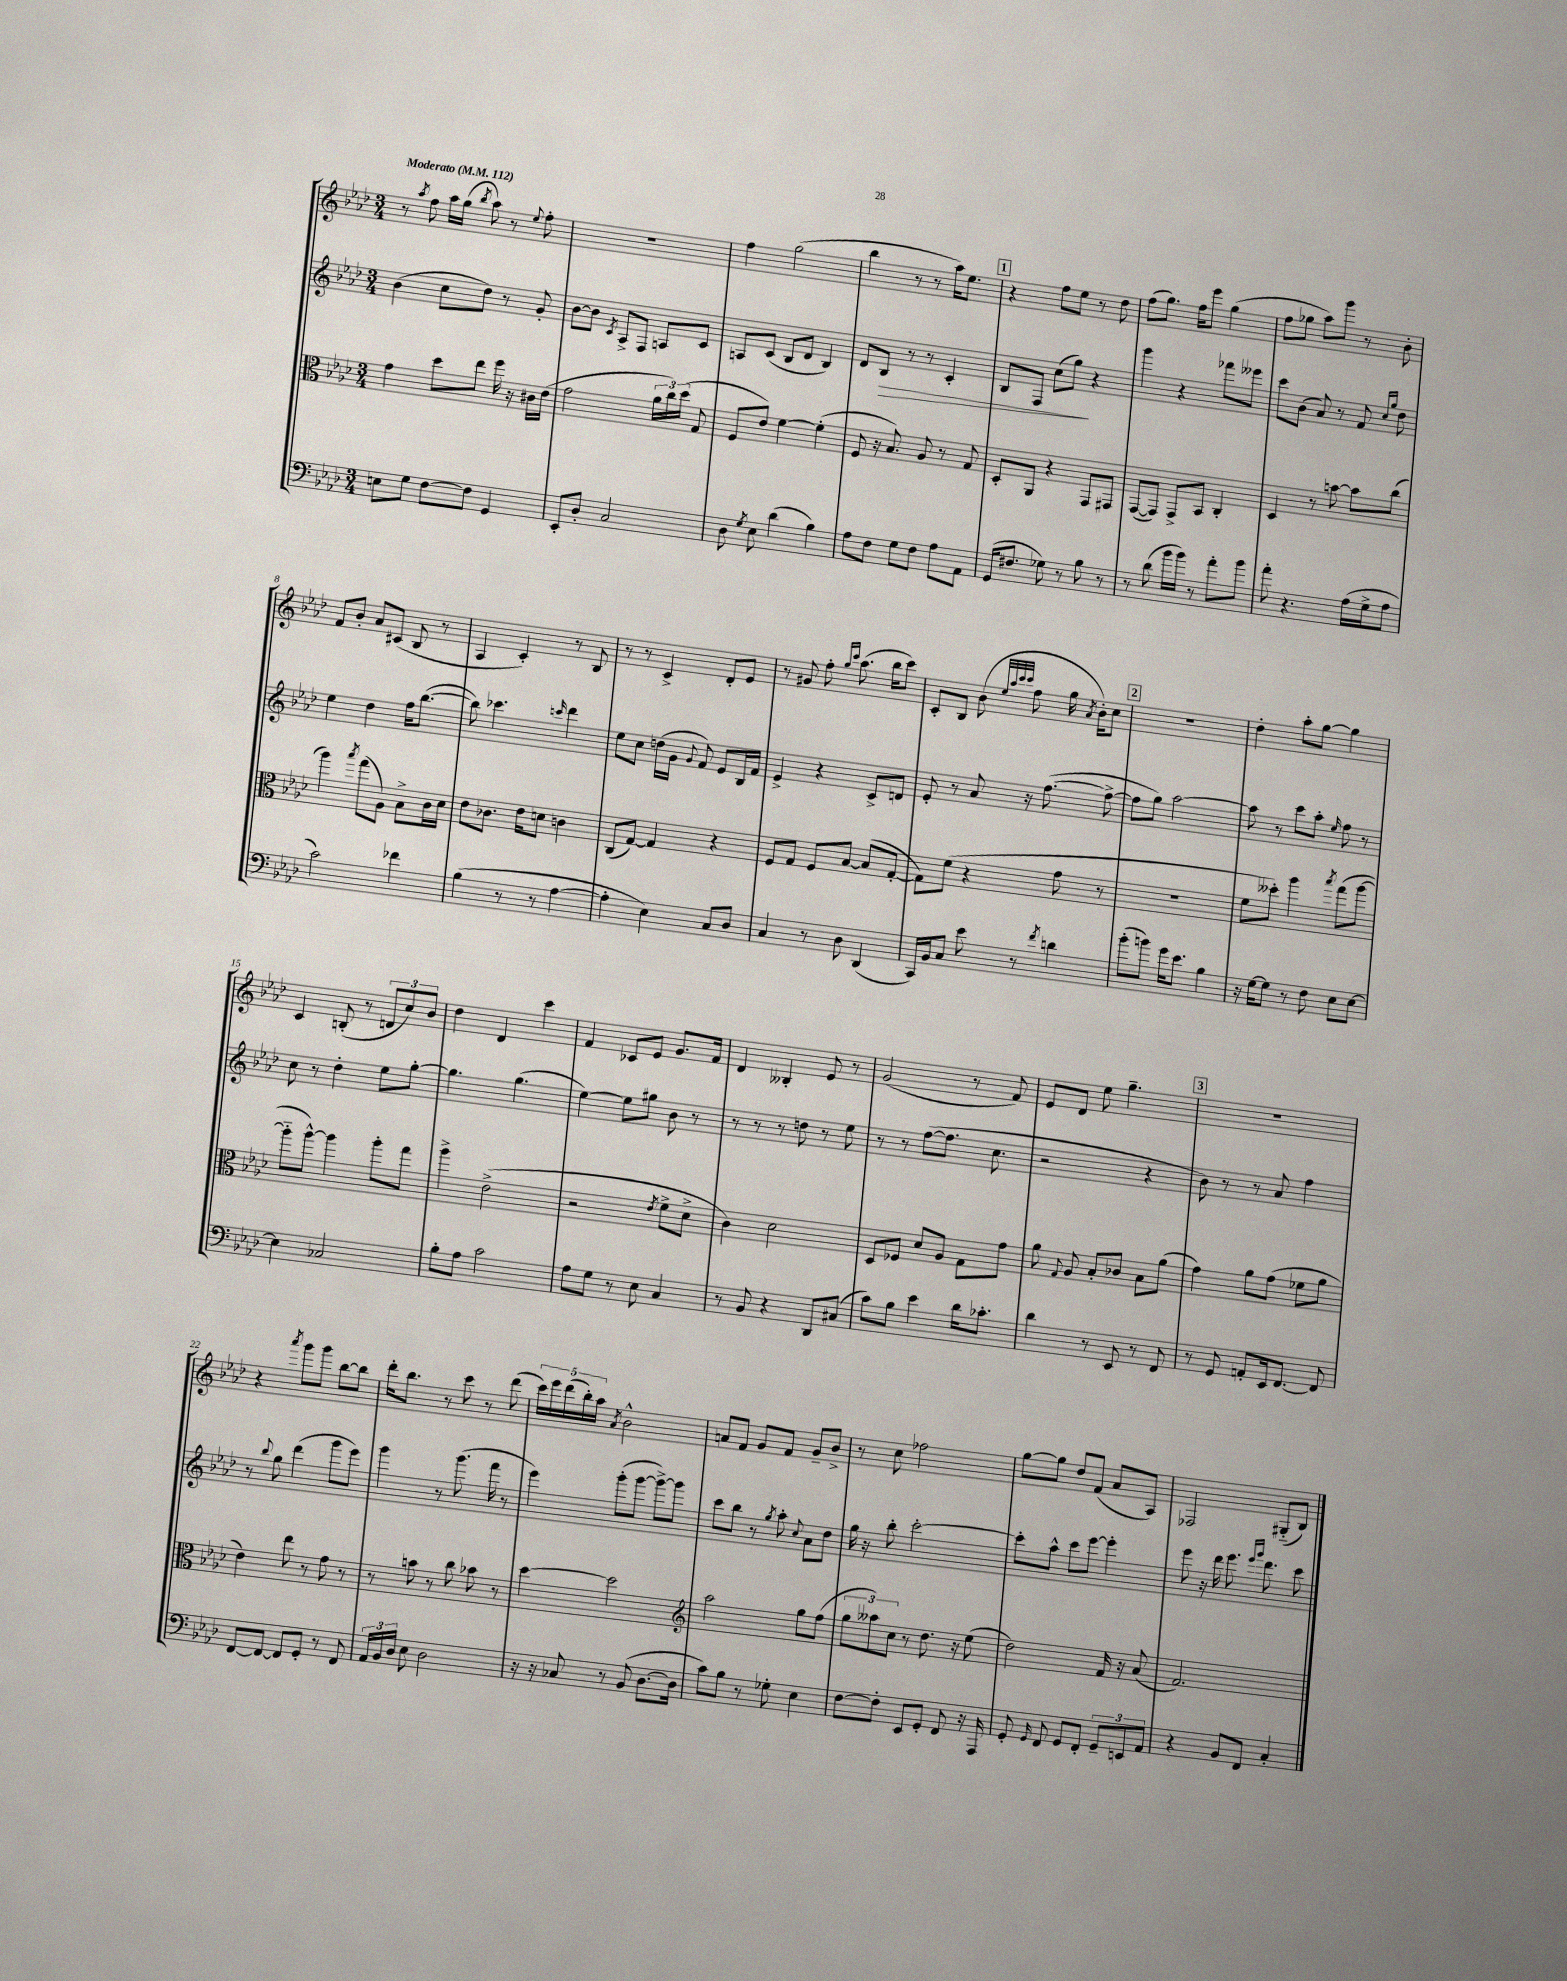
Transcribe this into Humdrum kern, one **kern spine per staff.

**kern	**kern	**kern	**kern
*staff4	*staff3	*staff2	*staff1
*clefF4	*clefC3	*clefG2	*clefG2
*k[b-e-a-d-]	*k[b-e-a-d-]	*k[b-e-a-d-]	*k[b-e-a-d-]
*M3/4	*M3/4	*M3/4	*M3/4
*MM112	*MM112	*MM112	*MM112
8E	4g	(4b-	8r
.	.	.	8qaa-
8G	.	.	8ff
[8F	8dd-	8cc	16aa-
.	.	.	(16gg
.	.	.	8qbb-
8F]	8ee-	8dd-)	8aa-)
4GG	16ff	8r	8r
.	16r	.	.
.	.	.	8qqee-
.	16c#	8g'	8ff'
.	(16e-	.	.
=	=	=	=
8EE-'	2g	[8b-	2.r
8D-'	.	8b-]	.
.	.	8qc	.
2C	.	8A-^	.
.	.	8F	.
.	24a-	8A	.
.	24cc)	.	.
.	(24dd-	.	.
.	8G	8c	.
=	=	=	=
8D-	8F	8A	4ff
8qG	.	.	.
8E-	8e-)	(8c	.
(4d-	[4f	8B-	(2gg
.	.	8d-	.
4B-)	(4f']	4B-)	.
=	=	=	=
8A-	8F	8d-	4bb-
8F	16r	8B-	.
.	8.B-)	.	.
8G	.	8r	8r
8F	8A-	8r	8r
8A-	8r	4c'	16aa-)
.	.	.	8.ee-
8AA-	8G	.	.
=	=	=	=
(16GG	8D-'	8B-	4r
8.F#	.	.	.
.	8AA-	8F	.
8G-)	4r	(8cc	8ff
8r	.	8gg)	8ee-
8B-	8GG	4r	8r
8r	8GG#	.	8dd-
=	=	=	=
8r	([8GG	4ggg	(8ff
(8d-	8GG])	.	8.gg)
16b-	8GG^	4r	.
16b-)	.	.	16ff
8r	8BB-	.	8eee-
8a-'	4C'	8fff-	(4gg
8b-	.	8eee--	.
=	=	=	=
8a-'	4D-	8ccc	8ff
4.r	.	(8b-	8gg-
.	8r	8a-)	8aa-)
.	[8b	8r	8ggg
(16A-	8b]	8f	8r
16G^	.	.	.
.	.	16qqcc	.
.	.	16qqgg	.
8A-	(8cc	8dd-	8b-'
=	=	=	=
2c)	4aa-)	4ee-	8f
.	.	.	8b-'
.	8qbb-	.	.
.	(8gg	4dd-	8a-
.	8A-)	.	(8c#
4f-	8B-^	16ff	8B-
.	.	([8.bb-	.
.	16c	.	8r
.	16d-	.	.
=	=	=	=
(4B-	8e-	8bb-])	4A-
.	8.c-	4.ccc-	.
8r	.	.	4c')
.	16e-	.	.
8r	8d	.	.
.	.	16qqccc	.
[4A-	4c	4ddd-	8r
.	.	.	8B-
=	=	=	=
4A-']	(8C	8ee-	8r
.	[8G)	8cc	8r
4E-)	4G]	(16dd	4c^
.	.	16g	.
.	.	8qqg	.
.	.	8f)	.
8C	4r	8e-	8d-'
8D-	.	16B-	8e-
.	.	16f	.
=	=	=	=
4C	8F	4e-^	8r
.	8G	.	8g#
8r	8F	4r	8ff'
.	.	.	16qqgg
.	.	.	16qqccc
8D-	[8B-	.	(8.aa-
(4DD-	(8B-]	8c^	.
.	.	.	16bb-
.	[8G'	8d	8ccc)
=	=	=	=
16CC)	8G])	8e-'	8c'
16BB-	.	.	.
8C	(8f	8r	8B-
8e-	4r	8a-	(8b-
.	.	.	32qqee-
.	.	.	32qqaa-
.	.	.	32qqccc
.	.	.	32qqccc
8r	.	16r	8ff
.	.	([8.ff	.
8qf	.	.	.
4d	8g	.	16gg
.	.	.	8qa-
.	.	.	16b-')
.	8r	8ff^_	8cc
=	=	=	=
(8b-'	2.r	8ff]	2.r
8b)	.	8gg)	.
16g	.	[2aa-	.
8.e-	.	.	.
4B-	.	.	.
=	=	=	=
16r	8f	8aa-]	4dd-'
[16G	.	.	.
8G]	8dd--')	8r	.
8r	4aa-	8ccc	8aa-'
8F	.	8aa-'	[8gg
.	8qbb-	16qqee-	.
8E-	(8gg	8ff	4gg]
[8E-	[8aa-	8r	.
=	=	=	=
4E-]	8aa-'~]	8cc	4c
.	[8aa-^^)	8r	.
2C-	4aa-]	4dd-'	(8B'
.	.	.	8r
.	8aa-'	8ee-	12d
.	.	.	12cc)
.	8gg	[8gg'	.
.	.	.	12b-
=	=	=	=
8B-'	4aa-^	4.gg]	4dd-
8A-	.	.	.
2c	(2e-^	.	4d-
.	.	(4.gg	.
.	.	.	4ccc
=	=	=	=
8A-	2r	[4ee-)	4f
8G	.	.	.
8r	.	8ee-]	8c-
8E-	.	8gg#	8e-
.	8qe-	.	.
4C	8f^	8b-	8.g
.	8d-^	8r	.
.	.	.	16f
=	=	=	=
8r	4c)	8r	4d-
8BB-	.	8r	.
4r	2d-	8r	4B--'
.	.	8dd	.
8DD-	.	8r	8e-
(8C#	.	8ee-	8r
=	=	=	=
8c)	8D-	8r	(2g
8B-	8F-	8r	.
4e-	8d-	([8ff	.
.	8A-	8.ff]	.
16d-	8G	.	8r
8.c-'	.	8.cc	.
.	8g	.	8f)
=	=	=	=
4d-	8a-	2r	8e-
.	8qqG	.	.
.	8A-	.	8d-
8r	8B-'	.	8ee-
8EE-	8c-	.	4.gg~
8r	8B-	4r	.
8FF	(8a-	.	.
=	=	=	=
8r	4g)	8b-)	2.r
8GG	.	8r	.
8AA'	8a-	8r	.
16EE-	(8g	8a-	.
[8.FF	.	.	.
.	8f-	4ff	.
8FF]	8a-	.	.
=	=	=	=
[8FF	4e-)	8r	4r
.	.	8qqbb-	.
8FF_	.	8gg	.
.	.	.	8qaaa-
8FF]	8ee-	(4ddd-	8ggg
8GG'	8r	.	8ggg
8r	8g	8ggg	[8bb-
8FF	8r	8eee-)	8bb-]
=	=	=	=
24AA-	8r	4ggg	16ddd-'
24BB-	.	.	.
.	.	.	8.bb-
24D-	.	.	.
8E-	8b	.	.
2D-	8r	8r	8r
.	8cc	(8.ggg	8ccc
.	8b-	.	8r
.	.	16fff	.
.	8r	8r	(8ddd-
=	=	=	=
16r	[4dd-	4eee-)	20ccc)
.	.	.	20eee-
16r	.	.	.
.	.	.	(20ddd-
8C-	.	.	.
.	.	.	20bb-')
.	.	.	20aa-
.	.	.	8qa-
8r	2dd-]	(8ggg'	2b-^^
(8BB-	.	[8ggg	.
[8.D-	.	8ggg^_)	.
.	.	8ggg]	.
16D-]	.	.	.
=	=	=	=
*	*clefG2	*	*
8c)	2aa-	8ccc	8a
8B-	.	8bb-	8f
8r	.	8r	8g
.	.	8qgg	.
8G-'	.	8aa-'	8f
.	.	8qqcc	.
4E-	8gg	8a-	8g~
.	(8ff	8dd-	8b-^
=	=	=	=
[8F	12gg	16gg	8r
.	.	16r	.
.	12aa--)	.	.
8F']	.	8bb-'	8cc
.	12cc	.	.
8EE-	8r	[2ccc'	2ff-
8GG'	8.dd-	.	.
8FF	.	.	.
.	16r	.	.
16r	(8ee-	.	.
16AAA-	.	.	.
=	=	=	=
8GG'	2dd-)	8ccc']	[8gg
16qqGG	.	.	.
8FF	.	8aa-^^	8gg]
8GG	.	8ccc	8dd-
8FF'	.	[8eee-	(8f
12GG~	16f	4eee-']	8a-
.	16r	.	.
12EE	.	.	.
.	(8a-	.	8A-)
12AA-	.	.	.
=	=	=	=
4r	2.f)	8eee-	2F-
.	.	16r	.
.	.	16ddd-	.
8BB-	.	8.eee-	.
8FF	.	.	.
.	.	16qqeee-	.
.	.	16qqggg	.
.	.	8.ddd-	.
4C'	.	.	(8G#'~
.	.	8ccc	8B-)
==	==	==	==
*-	*-	*-	*-
